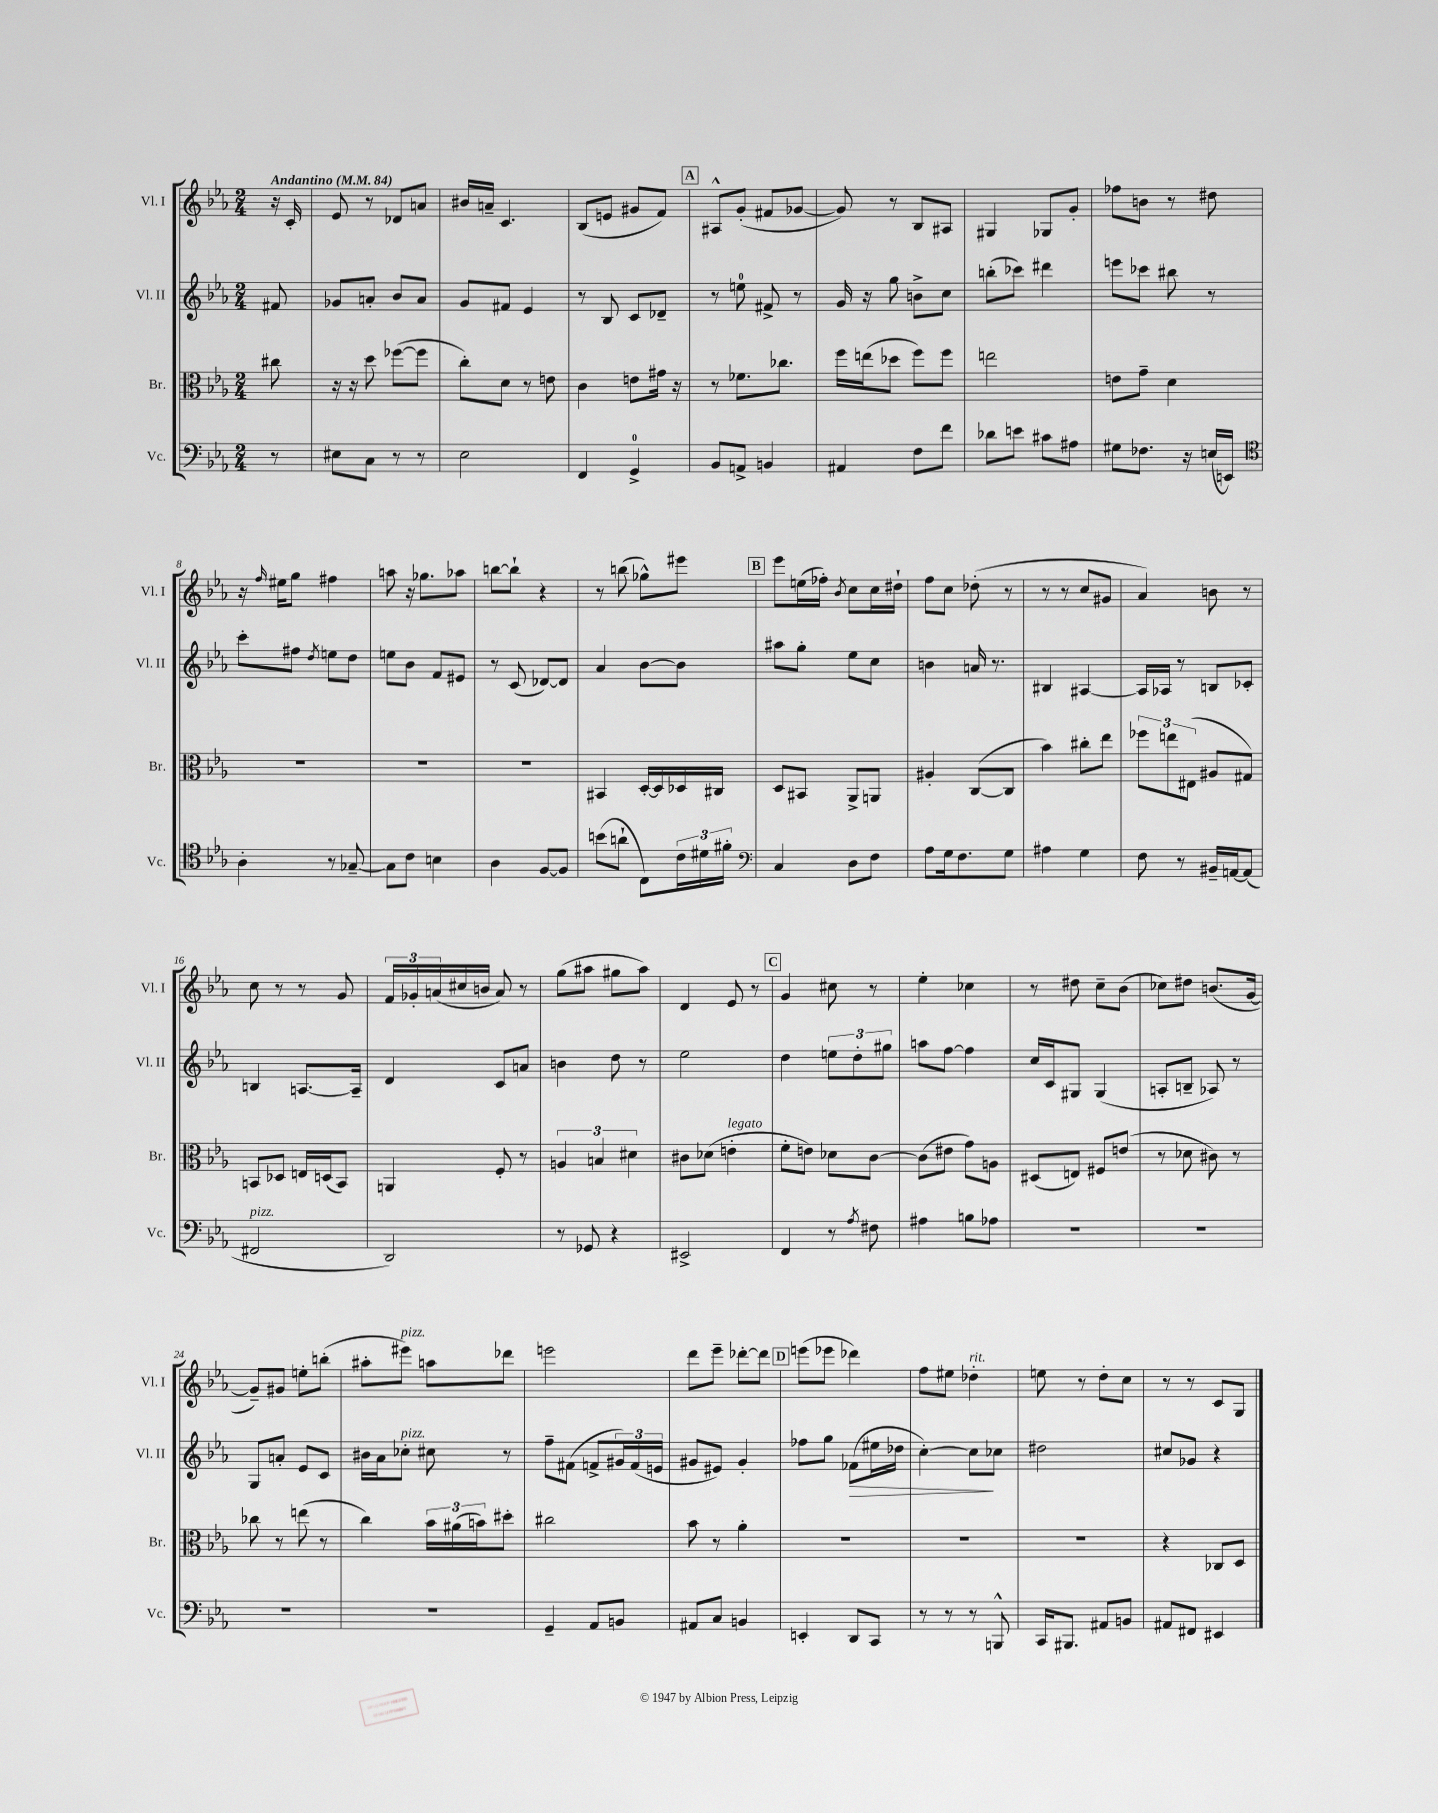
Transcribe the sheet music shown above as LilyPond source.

<<
\new StaffGroup <<
\new Staff = "s0" \with { instrumentName = "Vl. I" shortInstrumentName = "Vl. I" } {
    \clef treble \key ees \major \numericTimeSignature \time 2/4 \partial 8 \tempo "Andantino" 4 = 84
    r16 c'16-. |
    ees'8 r8 des'8 a'8 |
    bis'16 a'16-- c'4. |
    bes8( e'8 gis'8 f'8) |
    \mark \markup { \box "A" } ais8-^ g'8-.( fis'8 ges'8~ |
    ges'8) r8 bes8 ais8 |
    gis4 ges8 g'8-. |
    fes''8 b'8 r8 dis''8 |
    r16 \grace { f''16 } eis''16 g''8 fis''4 |
    a''8 r16 ges''8. aes''8 |
    b''8~ b''8-! r4 |
    r8 b''8( ges''8-^) eis'''8 |
    \mark \markup { \box "B" } ees'''8 e''16( fes''16-.) \acciaccatura { bes'8 } c''8 c''16 dis''16-! |
    f''8 c''8 des''8-.( r8 |
    r8 r8 c''8 gis'8 |
    aes'4) b'8 r8 |
    c''8 r8 r8 g'8 |
    \tuplet 3/2 { f'16 ges'16-. a'16( } cis''16 b'16 a'8) r8 |
    g''8( ais''8 gis''8 ais''8) |
    d'4 ees'8 r8 |
    \mark \markup { \box "C" } g'4 cis''8 r8 |
    ees''4-. ces''4 |
    r8 dis''8 c''8-- bes'8( |
    ces''8) dis''8 b'8.( g'16~ |
    g'8--) gis'8 e''8-. b''8-.( |
    ais''8-. eis'''8^\markup { \italic "pizz." }) a''8 des'''8 |
    e'''2 |
    d'''8 ees'''8-- des'''8~-. des'''8 |
    \mark \markup { \box "D" } e'''8( ees'''8 des'''4) |
    f''8 eis''8 des''4-.^\markup { \italic "rit." } |
    e''8 r8 d''8-. c''8 |
    r8 r8 c'8 g8 \bar "|." |
}
\new Staff = "s1" \with { instrumentName = "Vl. II" shortInstrumentName = "Vl. II" } {
    \clef treble \key ees \major \numericTimeSignature \time 2/4 \partial 8
    fis'8 |
    ges'8 a'8-. bes'8 a'8 |
    g'8 fis'8 ees'4 |
    r8 bes8 c'8 des'8-- |
    \mark \markup { \box "A" } r8 e''8-0 fis'8-> r8 |
    g'16 r16 g''8 b'8-> c''8 |
    b''8-.( ces'''8) dis'''4 |
    e'''8 ces'''8 bis''8 r8 |
    c'''8-. fis''8 \acciaccatura { d''8 } e''8 d''8 |
    e''8 bes'8 f'8 eis'8 |
    r8 c'8( des'8~) des'8 |
    aes'4 bes'8~ bes'8 |
    \mark \markup { \box "B" } ais''8 g''8-. ees''8 c''8 |
    b'4 a'16 r8. |
    bis4 ais4~ |
    ais16 aes16 r8 b8 ces'8-. |
    b4 a8.~ a16-- |
    d'4 c'8 a'8 |
    b'4 d''8 r8 |
    ees''2 |
    \mark \markup { \box "C" } d''4 \tuplet 3/2 { e''8 d''8-. gis''8 } |
    a''8 f''8~ f''4 |
    c''16 c'16 gis8 gis4( |
    a8-. b8-- aes8) r8 |
    g8 a'8-. ees'8 c'8 |
    bis'16 aes'16 ces''8-.^\markup { \italic "pizz." } cis''8 r8 |
    f''8-- fis'8( f'8-> \tuplet 3/2 { gis'16) f'16( e'16 } |
    gis'8 eis'8) gis'4-. |
    \mark \markup { \box "D" } fes''8 g''8 fes'8\>( eis''16 des''16 |
    c''4~-.) c''8\! ces''8 |
    dis''2 |
    cis''8 ges'8 r4 \bar "|." |
}
\new Staff = "s2" \with { instrumentName = "Br." shortInstrumentName = "Br." } {
    \clef alto \key ees \major \numericTimeSignature \time 2/4 \partial 8
    cis''8 |
    r16 r16 d''8 fes''8~( fes''8 |
    c''8-.) d'8 r8 e'8 |
    c'4 e'8 gis'16 r16 |
    \mark \markup { \box "A" } r8 fes'8. ces''8. |
    f''16 e''16( des''8 f''8) f''8 |
    e''2 |
    e'8 g'8-- d'4 |
    R2 |
    R2 |
    R2 |
    bis,4 d16~-. d16 des16 cis16 |
    \mark \markup { \box "B" } d8 bis,8 aes,8-> a,8 |
    ais4-. c8~( c8 |
    bes'4) cis''8-. ees''8 |
    \tuplet 3/2 { fes''8 e''8 eis8( } ais8 gis8) |
    b,8 des8 e16 d16( b,8) |
    a,4 f8-. r8 |
    \tuplet 3/2 { a4 b4 dis'4 } |
    cis'8 des'8( e'4-.^\markup { \italic "legato" } |
    \mark \markup { \box "C" } f'8-. e'8) des'8 c'8~ |
    c'8( eis'8 g'8) a8 |
    dis8( e8) fis8 e'8( |
    r8 des'8 cis'8) r8 |
    ces''8 r8 e''8( r8 |
    c''4) \tuplet 3/2 { bes'16 ais'16( b'16) } dis''8-. |
    cis''2 |
    bes'8 r8 aes'4-. |
    \mark \markup { \box "D" } R2 |
    R2 |
    R2 |
    r4 ces8 d8 \bar "|." |
}
\new Staff = "s3" \with { instrumentName = "Vc." shortInstrumentName = "Vc." } {
    \clef bass \key ees \major \numericTimeSignature \time 2/4 \partial 8
    r8 |
    eis8 c8 r8 r8 |
    ees2 |
    f,4 g,4-0-> |
    \mark \markup { \box "A" } bes,8 a,8-> b,4 |
    ais,4 f8 f'8 |
    des'8 e'8 cis'8 ais8 |
    gis8 fes8. r16 e16( e,16) |
    \clef tenor aes4-. r8 ges8~-- |
    ges8 c'8 b4 |
    aes4 f8~ f8 |
    b'8( a'8-! c8) \tuplet 3/2 { c'16 dis'16 fis'16-. } |
    \mark \markup { \box "B" } \clef bass c4 d8 f8 |
    aes8 g16 f8. g8 |
    ais4 g4 |
    f8 r8 bis,16-- a,16~ a,8( |
    fis,2^\markup { \italic "pizz." } |
    d,2) |
    r8 ges,8 r4 |
    eis,2-> |
    \mark \markup { \box "C" } f,4 r8 \acciaccatura { aes8 } fis8 |
    ais4 b8 aes8 |
    R2 |
    R2 |
    R2 |
    R2 |
    g,4-- aes,8 b,8 |
    ais,8 c8 b,4 |
    \mark \markup { \box "D" } e,4-. d,8 c,8 |
    r8 r8 r8 b,,8-^ |
    c,16 bis,,8. ais,8 b,8 |
    ais,8 fis,8 eis,4 \bar "|." |
}
>>
>>
